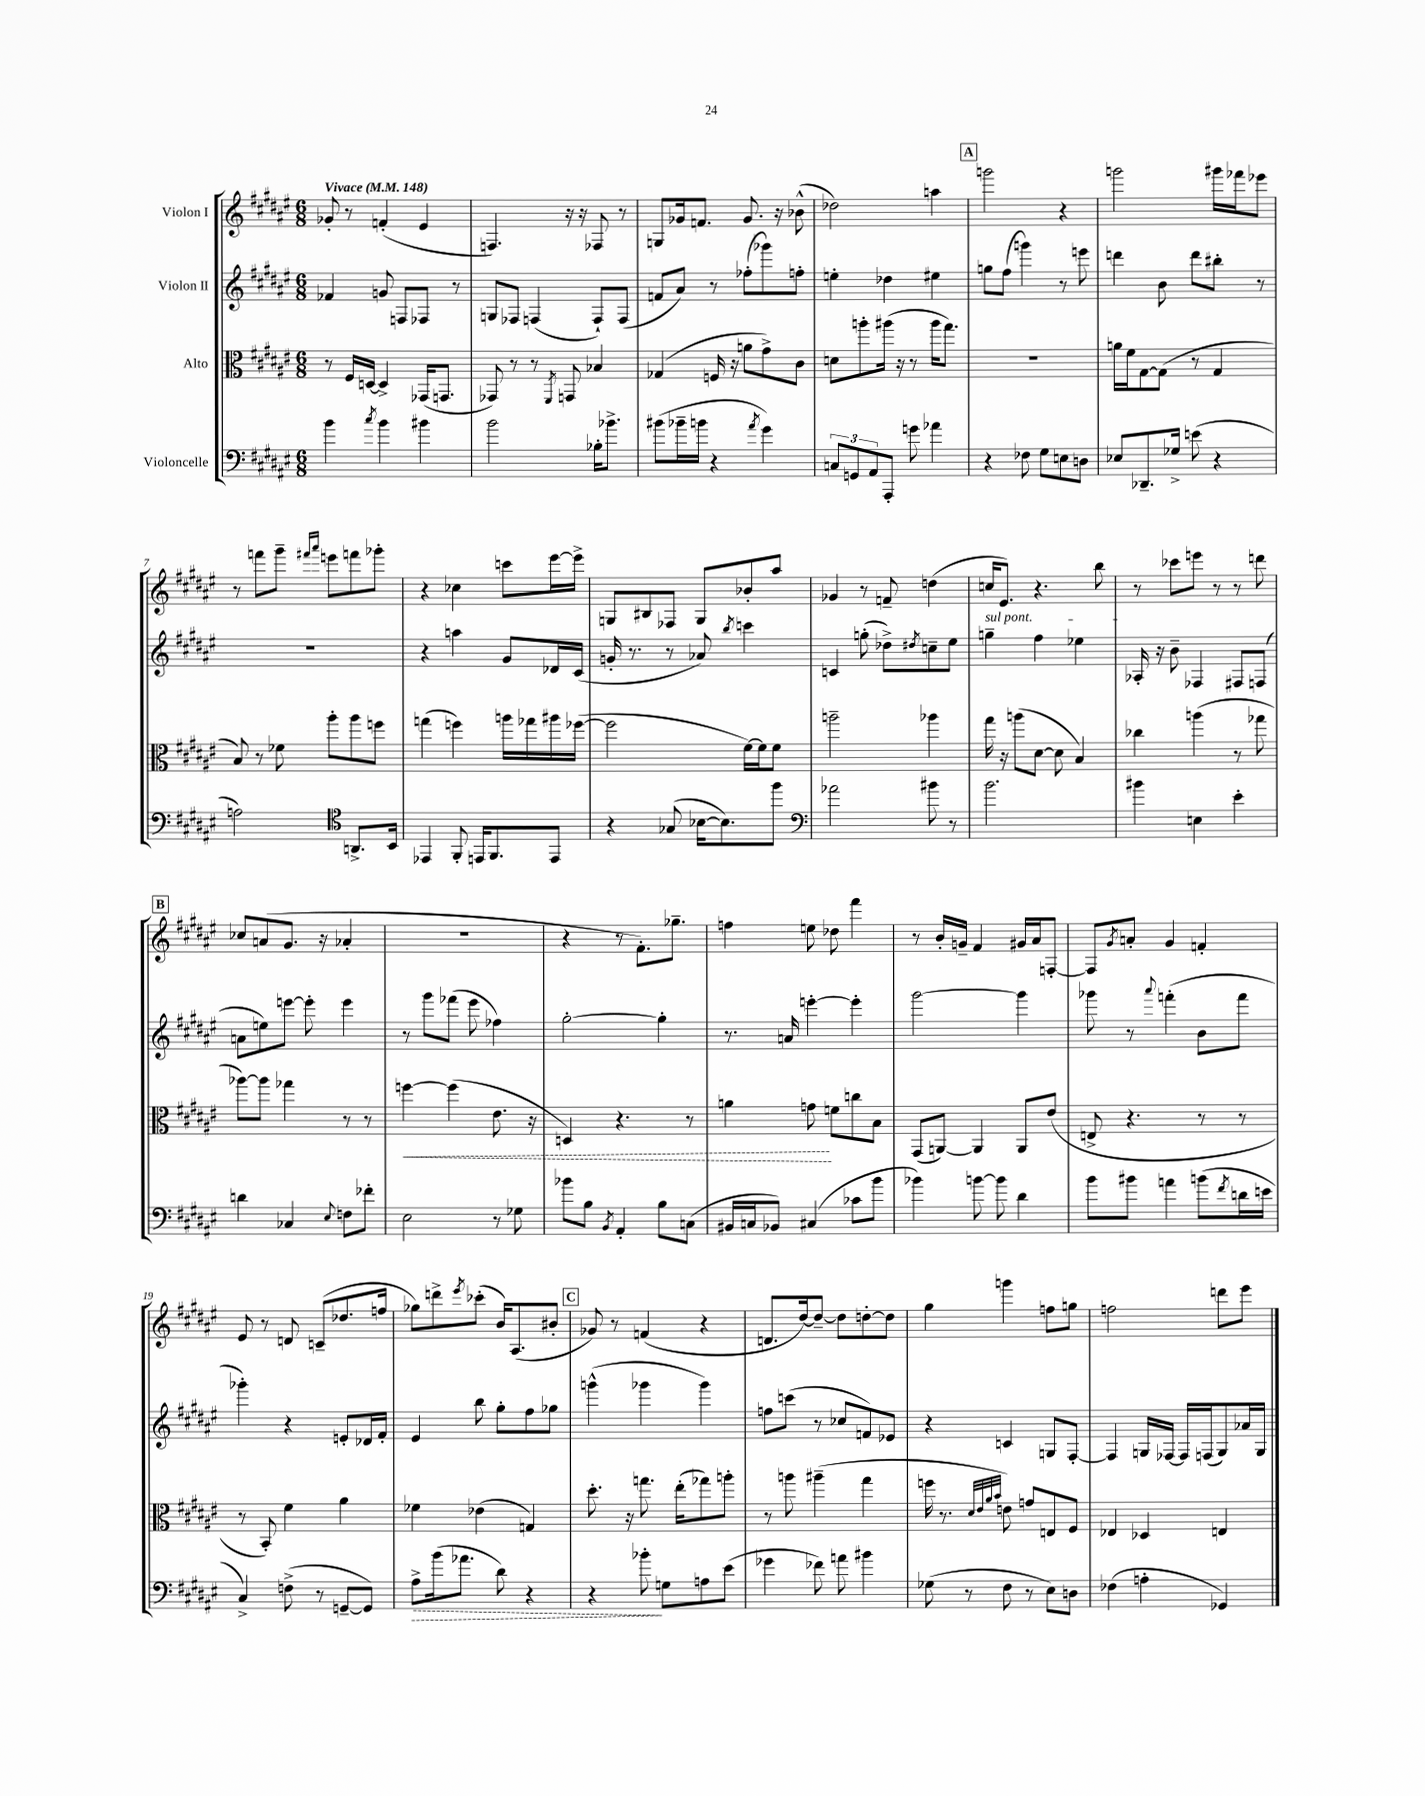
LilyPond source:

<<
\new StaffGroup <<
\new Staff = "s0" \with { instrumentName = "Violon I" } {
    \clef treble \key fis \major \numericTimeSignature \time 6/8 \tempo "Vivace" 4 = 148
    ges'8-. r8 f'4-.( eis'4 |
    f4.) r16 r16 fes8 r8 |
    g8 ges'16 f'8. ges'8. r16 bes'8-^( |
    des''2) a''4 |
    \mark \markup { \box "A" } g'''2 r4 |
    g'''2 gis'''16 fes'''16 ees'''8 |
    r8 f'''8 gis'''8-- \grace { fis'''16 ais'''16 } e'''8 f'''8 ges'''8-. |
    r4 ces''4 c'''8 eis'''16~ eis'''16-> |
    g8 bis8 fes8 g8 bes'8-. ais''8 |
    ges'4 r8 f'8-- d''4( |
    c''16 eis'8.) r4. b''8 |
    r8 ces'''8 e'''8 r8 r8 d'''8 |
    \mark \markup { \box "B" } ces''8 a'8( gis'8. r16 aes'4-. |
    R2. |
    r4 r8 fis'8.-.) ges''8.-- |
    f''4 e''8 des''8 fis'''4 |
    r8 b'16-. g'16-- fis'4 gis'16 ais'16 f8~-. |
    f8 \acciaccatura { gis'8 } a'8-. gis'4 f'4-. |
    eis'8 r8 d'8 c'8--( des''8. f''16 |
    ges''8) d'''8-> \acciaccatura { eis'''8 } ces'''8-.( b'16) ais8.( bis'8-. |
    \mark \markup { \box "C" } ges'8) r8 f'4( r4 |
    d'8. dis''16~) dis''8~-- dis''8 d''8~-. d''8 |
    gis''4 g'''4 f''8 g''8 |
    f''2 d'''8 eis'''8 \bar "|." |
}
\new Staff = "s1" \with { instrumentName = "Violon II" } {
    \clef treble \key fis \major \numericTimeSignature \time 6/8
    fes'4 g'8 f8 fes8 r8 |
    g8 fes8 f4( f8-!) f8( |
    f'8 ais'8) r8 fes''8-.( ges'''8) f''8-. |
    e''4-. des''4 eis''4 |
    \mark \markup { \box "A" } g''8 fis''8( g'''4) r8 e'''8 |
    d'''4 b'8 d'''8 bis''8-. r8 |
    R2. |
    r4 a''4 gis'8 des'16 cis'16( |
    g'16-. r8. r8 aes'8) \acciaccatura { b''8 } c'''4 |
    c'4 g''8-.( des''8->) \acciaccatura { dis''8 } c''8-- eis''8 |
    \once \override TextSpanner.bound-details.left.text = \markup { \italic "sul pont." } g''4--\startTextSpan fis''4 ees''4 |
    aes16-.\stopTextSpan r16 b'8-- fes4 fis8 f8( |
    \mark \markup { \box "B" } a'8 e''8) e'''8~ e'''8-. e'''4 |
    r8 gis'''8 fes'''8( eis'''8 fes''4) |
    gis''2~-. gis''4-. |
    r8. a'16 e'''4~-. e'''4-. |
    gis'''2~ gis'''4 |
    ges'''8 r8 \appoggiatura { ais'''8 } f'''4-.( b'8 f'''8 |
    ges'''4-.) r4 e'8-. des'16 fis'16-. |
    eis'4 b''8 gis''8-. fis''8 ges''8 |
    \mark \markup { \box "C" } g'''4-^( ges'''4 ges'''4) |
    f''8 c'''8( r8 ces''8 f'8) ees'8 |
    r4 c'4 g8 fis8~-. |
    fis4 g16 fes16~ fes16 f16( g8) aes'16 g16 \bar "|." |
}
\new Staff = "s2" \with { instrumentName = "Alto" } {
    \clef alto \key fis \major \numericTimeSignature \time 6/8
    r8 fis16 d16~ d4-> ges,16( g,8. |
    ges,8) r8 r8 \acciaccatura { fis,8 } g,8 bes4 |
    ges4( f16 r16 a'8 gis'8->) cis'8 |
    d'8 a''8-. ais''16( r16 r8 ais''16 gis''8.) |
    \mark \markup { \box "A" } R2. |
    a'16 fis'16 gis8~ gis8( r8 gis4 |
    b8) r8 fes'8 ais''8-. ais''8 f''8 |
    g''4( f''4) a''16 ges''16 ais''16 fes''16~( |
    fes''2 fis'16~) fis'16 fis'8 |
    a''2-- aes''4 |
    gis''16 r16 a''8( dis'8~ dis'8 b4) |
    ces''4 a''4( r8 ges''8 |
    \mark \markup { \box "B" } aes''8~) aes''8 ges''4 r8 r8 |
    \once \override Hairpin.style = #'dashed-line f''4~\< f''4( eis'8. r16 |
    d4) r4. r8 |
    a'4 g'8\! f'8 c''8 b8 |
    gis,8( a,8~) a,4 a,8 eis'8( |
    e8-> r4. r8 r8 |
    r8 b,8-.) fis'4 ais'4 |
    fes'4 ees'4( g4) |
    \mark \markup { \box "C" } dis''8.-. r16 g''8. eis''16-.( ges''8) a''8-. |
    r8 a''8 ais''4--( gis''4 |
    f''16 r8. \grace { dis'32 eis'32 ais'32 b'32 } e'8) g'8 e8 fis8 |
    ees4 des4 e4 \bar "|." |
}
\new Staff = "s3" \with { instrumentName = "Violoncelle" } {
    \clef bass \key fis \major \numericTimeSignature \time 6/8
    b'4 \acciaccatura { cis''8 } b'4 bis'4 |
    b'2 bes16-. bes'8.-> |
    bis'8( bes'16-- b'16 r4 \acciaccatura { ais'8 } gis'4) |
    \tuplet 3/2 { c8 g,8 ais,8 } ais,,8-. g'8 aes'4 |
    \mark \markup { \box "A" } r4 fes8 gis8 e8 d8 |
    ees8 des,8.-- ges16-> e'8( r4 |
    a2) \clef tenor a,8.-> b,16 |
    ees,4 fis,8-. e,16 fis,8. e,8 |
    r4 ges8( bes16~ bes8.) fis''8 |
    \clef bass aes'2 bis'8 r8 |
    b'2. |
    bis'4 e4 eis'4-. |
    \mark \markup { \box "B" } d'4 ces4 \appoggiatura { eis8 } f8 fes'8-. |
    eis2 r8 ges8 |
    bes'8 b8 \acciaccatura { b,8 } ais,4-. b8 c8( |
    bis,16 c16 bes,8) cis4( ces'8 b'8 |
    bes'4) b'8~ b'8 dis'4 |
    b'8 bis'8 a'4 b'8( \acciaccatura { fis'8 } d'16 e'16 |
    cis4->) f8->( r8 g,8~-- g,8) |
    \once \override Hairpin.style = #'dashed-line ais8->\> b'16( aes'8. dis'8) r4 |
    \mark \markup { \box "C" } r4 bes'8-.\! g8 a8 eis'8( |
    ges'4 fes'8) a'8 bis'4 |
    ges8( r8 fis8 r8 eis8) d8 |
    fes4( a4-. ges,4) \bar "|." |
}
>>
>>
